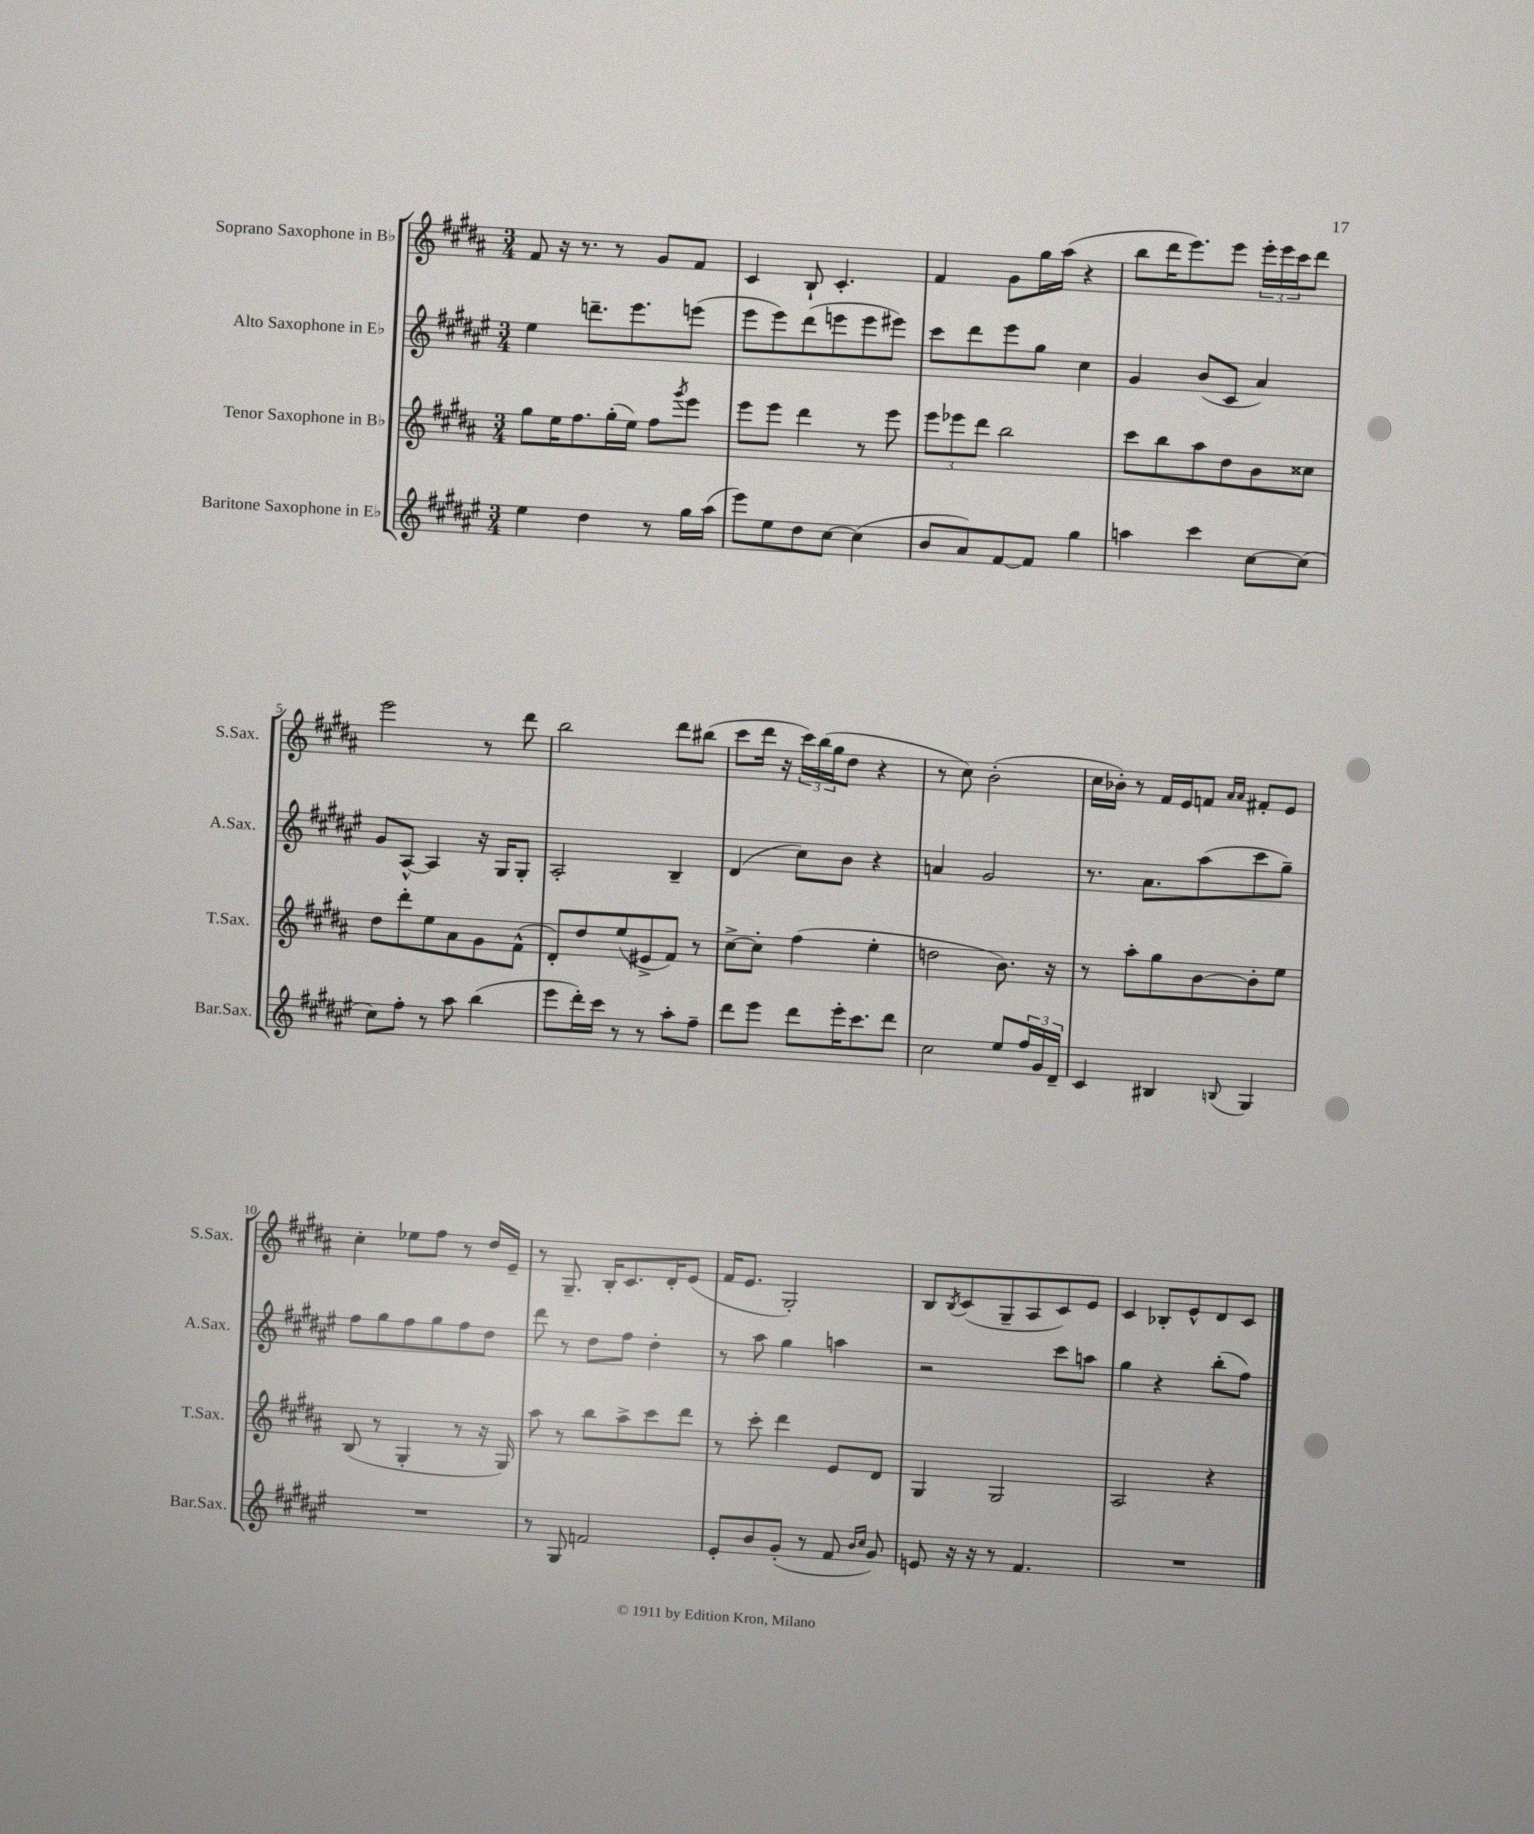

**kern	**kern	**kern	**kern
*part4	*part3	*part2	*part1
*staff4	*staff3	*staff2	*staff1
*I"Baritone Saxophone in E♭	*I"Tenor Saxophone in B♭	*I"Alto Saxophone in E♭	*I"Soprano Saxophone in B♭
*I'Bar.Sax.	*I'T.Sax.	*I'A.Sax.	*I'S.Sax.
*clefG2	*clefG2	*clefG2	*clefG2
*k[f#c#g#d#a#e#]	*k[f#c#g#d#a#]	*k[f#c#g#d#a#e#]	*k[f#c#g#d#a#]
*M3/4	*M3/4	*M3/4	*M3/4
=1	=1	=1	=1
4ee#\	8gg#\L	4ee#\	8f#/
.	16ee\K	.	16r
.	8.ff#\	.	8.r
4dd#\	.	8.dddn~\L	.
.	(16gg#'\L	.	8r
.	16ee\JJ)	8.eee#\	.
8r	8ff#\L	.	8g#/L
.	8qggg#/	.	.
16gg#\LL	8eee\J	(8eeen\J	8f#/J
(16aa#\JJ	.	.	.
=2	=2	=2	=2
8eee#\L)	8eee\L	8eee#\L	4c#/
8ee#\	8eee\J	8eee#\)	.
8dd#\	4ddd#\	(8ddd#\	8B`/
[8cc#\J	.	8eeen\	4.c#'/
(4cc#\]	8r	8eee\	.
.	8eee\	8eee#X\J)	.
=3	=3	=3	=3
8b/L	12eee\L	8ccc#\L	4f#/
.	12eee-X\	.	.
8a#/)	.	8ddd#\	.
.	12ddd#\J	.	.
[8f#/	2bb\	8eee#\	8g#\L
8f#/J]	.	8gg#\J	16gg#\L
.	.	.	(16aa#\JJ
4gg#\	.	4cc#\	4r
=4	=4	=4	=4
4aan\	8ccc#\L	4g#/	8bb\L
.	8bb\	.	16ddd#\K
.	.	.	8.eee\)
4ccc#\	8aa#\	(8b/L	.
.	8dd#\	8c#/J	8eee\J
[8cc#\L	8b\	4a#/)	24eee'\LL
.	.	.	24eee\
.	.	.	24ccc#\J
(8cc#\J]	8cc##X\J	.	8ddd#\J
!!LO:LB:g=z
=5	=5	=5	=5
8cc#\L)	8dd#\L	8g#/L	2eee\
8ff#'\J	8ddd#'\	[8A#^^/J	.
8r	8ee\	4A#/]	.
8aa#\	8a#\	.	.
(4bb\	8g#\	16r	8r
.	.	16G#/KL	.
.	(8f#^^\J	8G#'/J	8ddd#\
=6	=6	=6	=6
8eee#\L	8d#'/L)	2A#'/	2bb\
16ddd#'\L)	8dd#/	.	.
16ccc#\JJ	.	.	.
8r	(8ee/	.	.
8r	8e#X^/	.	.
8aa#'\L	8f#/J)	4B~/	8ddd#\L
8ff#~\J	8r	.	(8bb#X\J
=7	=7	=7	=7
8ddd#\L	[8cc#^\L	(4d#/	8ccc#\L
8eee#\J	8cc#'\J]	.	16ddd#\Jk
.	.	.	16r
8ddd#\L	(4ff#\	8cc#\L)	24ccc#\LL)
.	.	.	(24bb\
.	.	.	24gg#\J
16eee#'\K	.	8b\J	8dd#\J
8.ccc#\	.	.	.
.	4ee'\	4r	4r
8ddd#\J	.	.	.
=8	=8	=8	=8
2cc#\	2ddn\	4an/	8r
.	.	.	8cc#\)
.	.	2g#/	(2b'\
8ee#/L	8.b\)	.	.
24ff#/L	.	.	.
24g#/	.	.	.
.	16r	.	.
24d#~/JJ	.	.	.
=9	=9	=9	=9
4c#/	8r	8.r	16cc#\LL
.	.	.	16b-X'\JJ)
.	8aa#'\L	.	8r
.	.	8.a#\L	.
4B#X/	8gg#\	.	16f#/LL
.	.	.	16e/J
.	[8b\	(8aa#\	8fn/J
.	.	.	16qqa#/LL
8qqBn/	.	.	16qqa#/JJ
4G#/	8b'\]	8ccc#\	8f#X'/L
.	8ee\J	8gg#~\J)	8e/J
!!LO:LB:g=z
=10	=10	=10	=10
2.r	(8B/	8ff#\L	4cc#'\
.	8r	8gg#\	.
.	4G#'/	8ff#\	8ee-X\L
.	.	8gg#\	8ff#\J
.	8r	8ff#\	8r
.	16r	8dd#\J	16dd#/LL
.	16G#/)	.	16e~/JJ
=11	=11	=11	=11
8r	8aa#\	8ddd#\	8r
8G#/	8r	8r	8.G#~/
2fn/	8bb\L	8dd#\L	.
.	.	.	16B'/KL
.	8aa#^\	8ff#\J	8.c#/
.	8ccc#\	4dd#'\	.
.	.	.	16d#'/K
.	8ddd#\J	.	(8e/J
=12	=12	=12	=12
8e#'/L	8r	8r	16f#/KL
.	.	.	8.e/J
8b/	8ccc#'\	8aa#\	.
(8g#'/J	4ddd#\	4gg#\	2G#'/)
8r	.	.	.
8f#/	8e/L	4aan\	.
16qqb/LL	.	.	.
16qqcc#/JJ	.	.	.
8g#/)	8d#/J	.	.
=13	=13	=13	=13
8en/	4G#/	2r	8B/L
.	.	.	8qB/
16r	.	.	(8c#/
16r	.	.	.
8r	2G#/	.	8G#~/
4.f#/	.	.	8A#/
.	.	8ccc#\L	8c#/)
.	.	8aan\J	8e/J
=14	=14	=14	=14
2.r	2A#/	4gg#\	4c#/
.	.	4r	8B-X'/L
.	.	.	8e^^/
.	4r	(8bb'\L	8d#/
.	.	8ff#\J)	8c#/J
==	==	==	==
*-	*-	*-	*-
